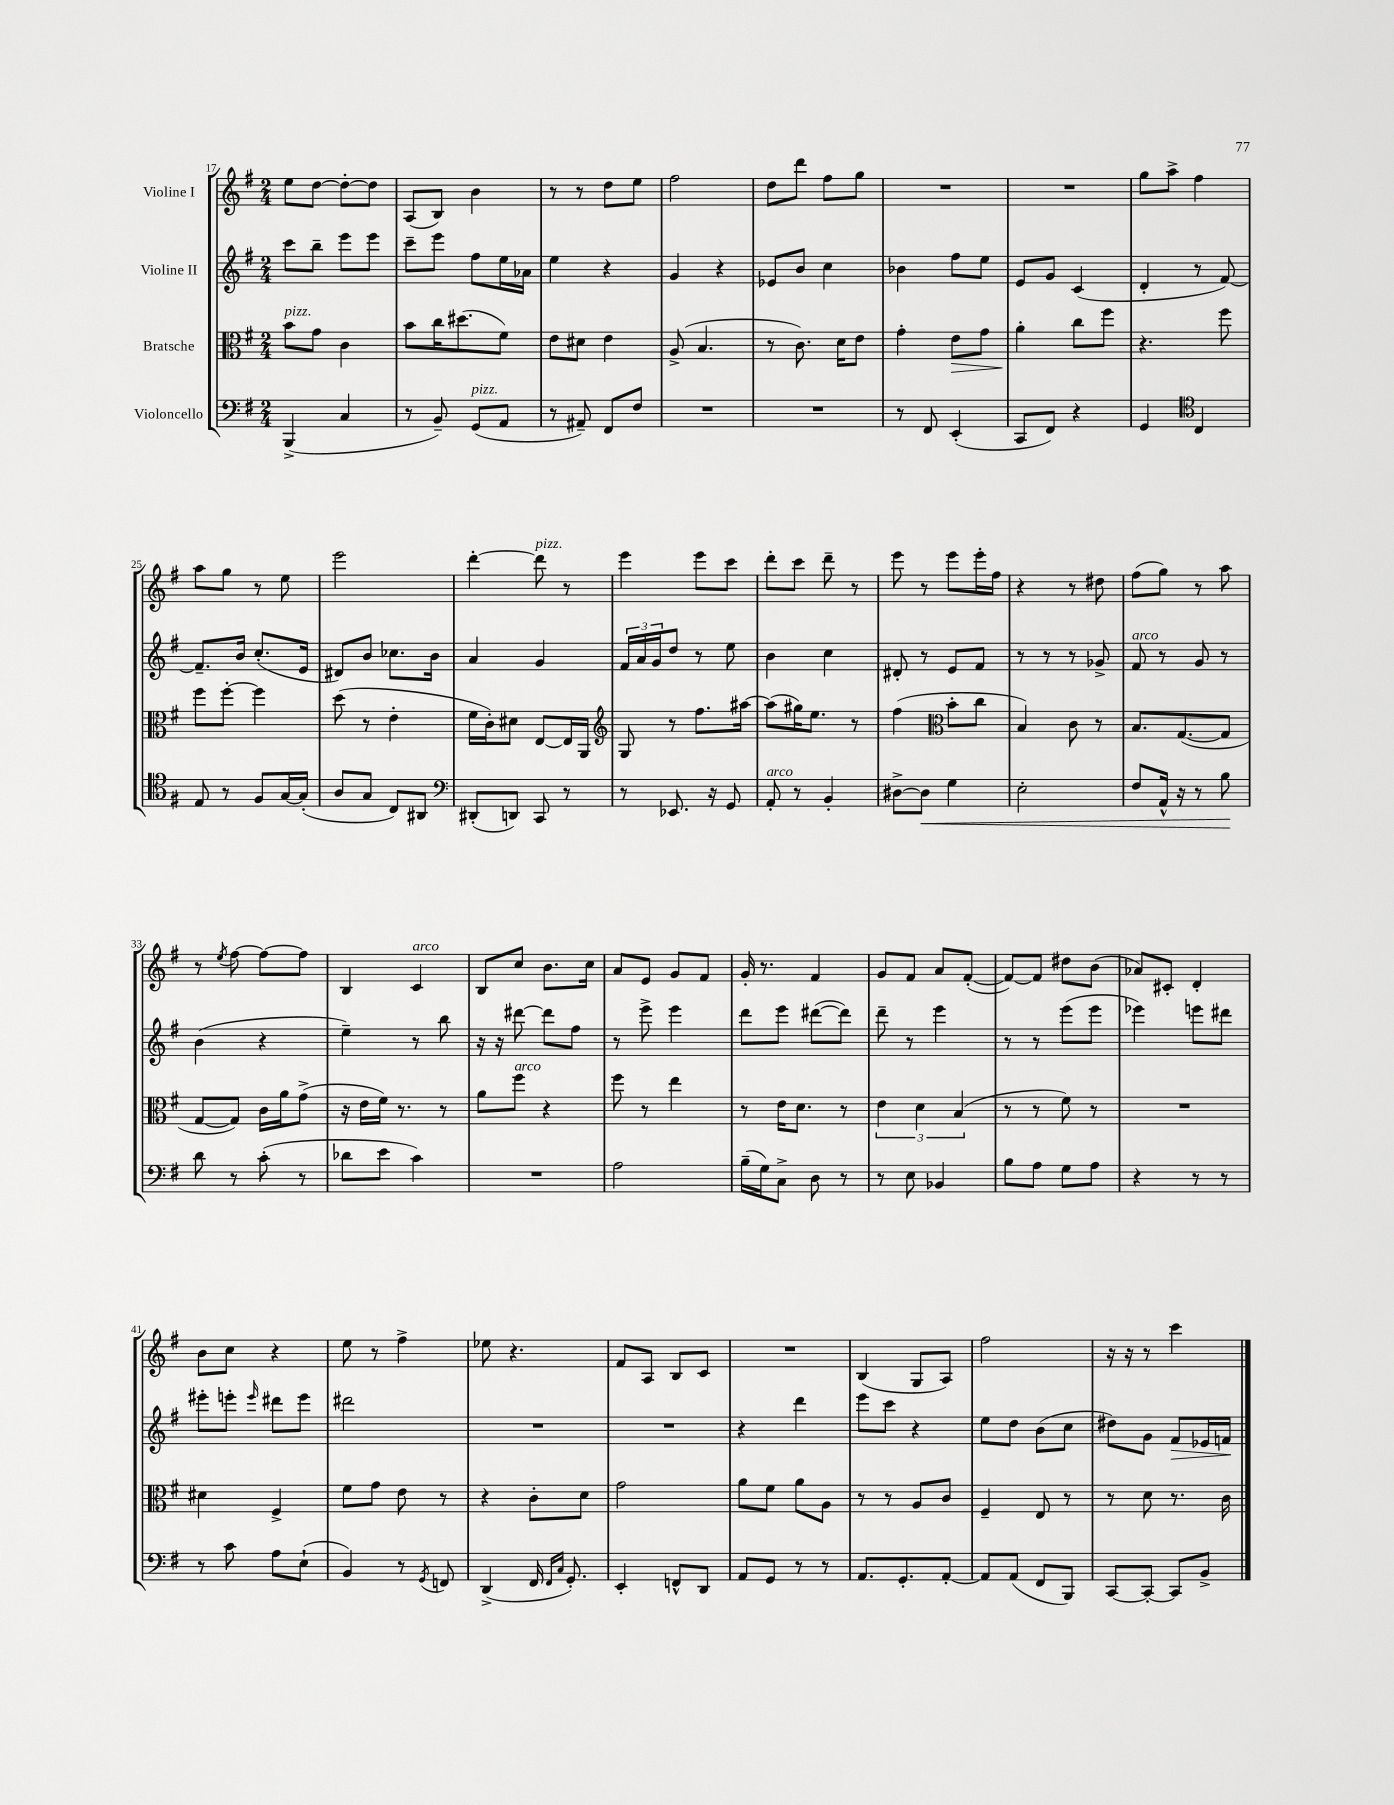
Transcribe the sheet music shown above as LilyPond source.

<<
\new StaffGroup <<
\new Staff = "s0" \with { instrumentName = "Violine I" } {
    \clef treble \key g \major \numericTimeSignature \time 2/4
    e''8 d''8~ d''8~-. d''8 |
    a8( b8) b'4 |
    r8 r8 d''8 e''8 |
    fis''2 |
    d''8 d'''8 fis''8 g''8 |
    R2 |
    R2 |
    g''8 a''8-> fis''4 |
    a''8 g''8 r8 e''8 |
    e'''2 |
    d'''4~-. d'''8^\markup { \italic "pizz." } r8 |
    e'''4 e'''8 c'''8 |
    d'''8-. c'''8 d'''8-- r8 |
    e'''8 r8 e'''8 e'''16-. fis''16 |
    r4 r8 dis''8 |
    fis''8( g''8) r8 a''8 |
    r8 \acciaccatura { e''8 } fis''8~ fis''8~ fis''8 |
    b4 c'4^\markup { \italic "arco" } |
    b8 c''8 b'8. c''16 |
    a'8 e'8 g'8 fis'8 |
    g'16-. r8. fis'4 |
    g'8 fis'8 a'8 fis'8~-.( |
    fis'8~) fis'8 dis''8 b'8( |
    aes'8) cis'8-. d'4-. |
    b'8 c''8 r4 |
    e''8 r8 fis''4-> |
    ees''8 r4. |
    fis'8 a8 b8 c'8 |
    R2 |
    b4( g8 a8) |
    fis''2 |
    r16 r16 r8 c'''4 \bar "|." |
}
\new Staff = "s1" \with { instrumentName = "Violine II" } {
    \clef treble \key g \major \numericTimeSignature \time 2/4
    c'''8 b''8-- e'''8 e'''8 |
    c'''8-- e'''8 fis''8 e''16 aes'16 |
    e''4 r4 |
    g'4 r4 |
    ees'8 b'8 c''4 |
    bes'4 fis''8 e''8 |
    e'8 g'8 c'4( |
    d'4-. r8 fis'8~) |
    fis'8.-- b'16 c''8.-.( e'16 |
    dis'8) b'8 ces''8. b'16 |
    a'4 g'4 |
    \tuplet 3/2 { fis'16 a'16 g'16 } d''8 r8 e''8 |
    b'4 c''4 |
    dis'8-. r8 e'8 fis'8 |
    r8 r8 r8 ges'8-> |
    fis'8^\markup { \italic "arco" } r8 g'8 r8 |
    b'4( r4 |
    e''4--) r8 b''8 |
    r16 r16 dis'''8~ dis'''8 fis''8 |
    r8 e'''8-> e'''4 |
    d'''8 e'''8 dis'''8~( dis'''8) |
    d'''8-- r8 e'''4 |
    r8 r8 e'''8( e'''8 |
    ees'''4) e'''8 dis'''8 |
    eis'''8-. e'''8-. \grace { e'''16 } dis'''8 e'''8 |
    dis'''2 |
    R2 |
    R2 |
    r4 d'''4 |
    e'''8 c'''8 r4 |
    e''8 d''8 b'8( c''8 |
    dis''8) g'8 fis'8\> ees'16 f'16\! \bar "|." |
}
\new Staff = "s2" \with { instrumentName = "Bratsche" } {
    \clef alto \key g \major \numericTimeSignature \time 2/4
    b'8^\markup { \italic "pizz." } g'8 c'4 |
    b'8 c''16 dis''8.( fis'8) |
    e'8 dis'8 e'4 |
    a8->( b4. |
    r8 c'8.) d'16 e'8 |
    g'4-. e'8\> g'8 |
    a'4-.\! c''8 fis''8 |
    r4. fis''8 |
    fis''8 fis''8~-. fis''4 |
    d''8( r8 e'4-. |
    fis'16 c'16-.) dis'8 e8~ e16 a,16 |
    \clef treble g8 r8 fis''8. ais''16~ |
    ais''8( gis''16) e''8. r8 |
    fis''4( \clef alto b'8-. c''8 |
    b4) c'8 r8 |
    b8. g8.~( g8 |
    g8~ g8) c'16 a'16 g'8->( |
    r16 e'16 fis'16) r8. r8 |
    a'8 fis''8^\markup { \italic "arco" } r4 |
    fis''8 r8 e''4 |
    r8 e'16 d'8. r8 |
    \tuplet 3/2 { e'4 d'4 b4( } |
    r8 r8 fis'8) r8 |
    R2 |
    dis'4 fis4-> |
    fis'8 g'8 e'8 r8 |
    r4 c'8-. d'8 |
    g'2 |
    a'8 fis'8 a'8 a8 |
    r8 r8 a8 c'8 |
    fis4-- e8 r8 |
    r8 d'8 r8. c'16 \bar "|." |
}
\new Staff = "s3" \with { instrumentName = "Violoncello" } {
    \clef bass \key g \major \numericTimeSignature \time 2/4
    b,,4->( c4 |
    r8 b,8--) g,8^\markup { \italic "pizz." }( a,8 |
    r8 ais,8--) fis,8 fis8 |
    R2 |
    R2 |
    r8 fis,8 e,4-.( |
    c,8 fis,8) r4 |
    g,4 \clef tenor c4 |
    e8 r8 fis8 g16~ g16-.( |
    a8 g8 c8) ais,8 |
    \clef bass dis,8-.( d,8) c,8 r8 |
    r8 ees,8. r16 g,8 |
    a,8-.^\markup { \italic "arco" } r8 b,4-. |
    dis8~-> dis8\< g4 |
    e2-. |
    fis8 a,16-^ r16 r8 b8\! |
    d'8 r8 c'8-.( r8 |
    des'8 e'8 c'4) |
    R2 |
    a2 |
    b16--( g16) c8-> d8 r8 |
    r8 e8 bes,4 |
    b8 a8 g8 a8 |
    r4 r8 r8 |
    r8 c'8 a8 e8-!( |
    b,4) r8 \acciaccatura { g,8 } f,8 |
    d,4->( fis,16 \grace { fis,16 c16 } g,8.-.) |
    e,4-. f,8-^ d,8 |
    a,8 g,8 r8 r8 |
    a,8. g,8.-. a,8~-. |
    a,8 a,8( fis,8 b,,8) |
    c,8~ c,8~-. c,8 b,8-> \bar "|." |
}
>>
>>
\layout { \context { \Score currentBarNumber = #17 } }
